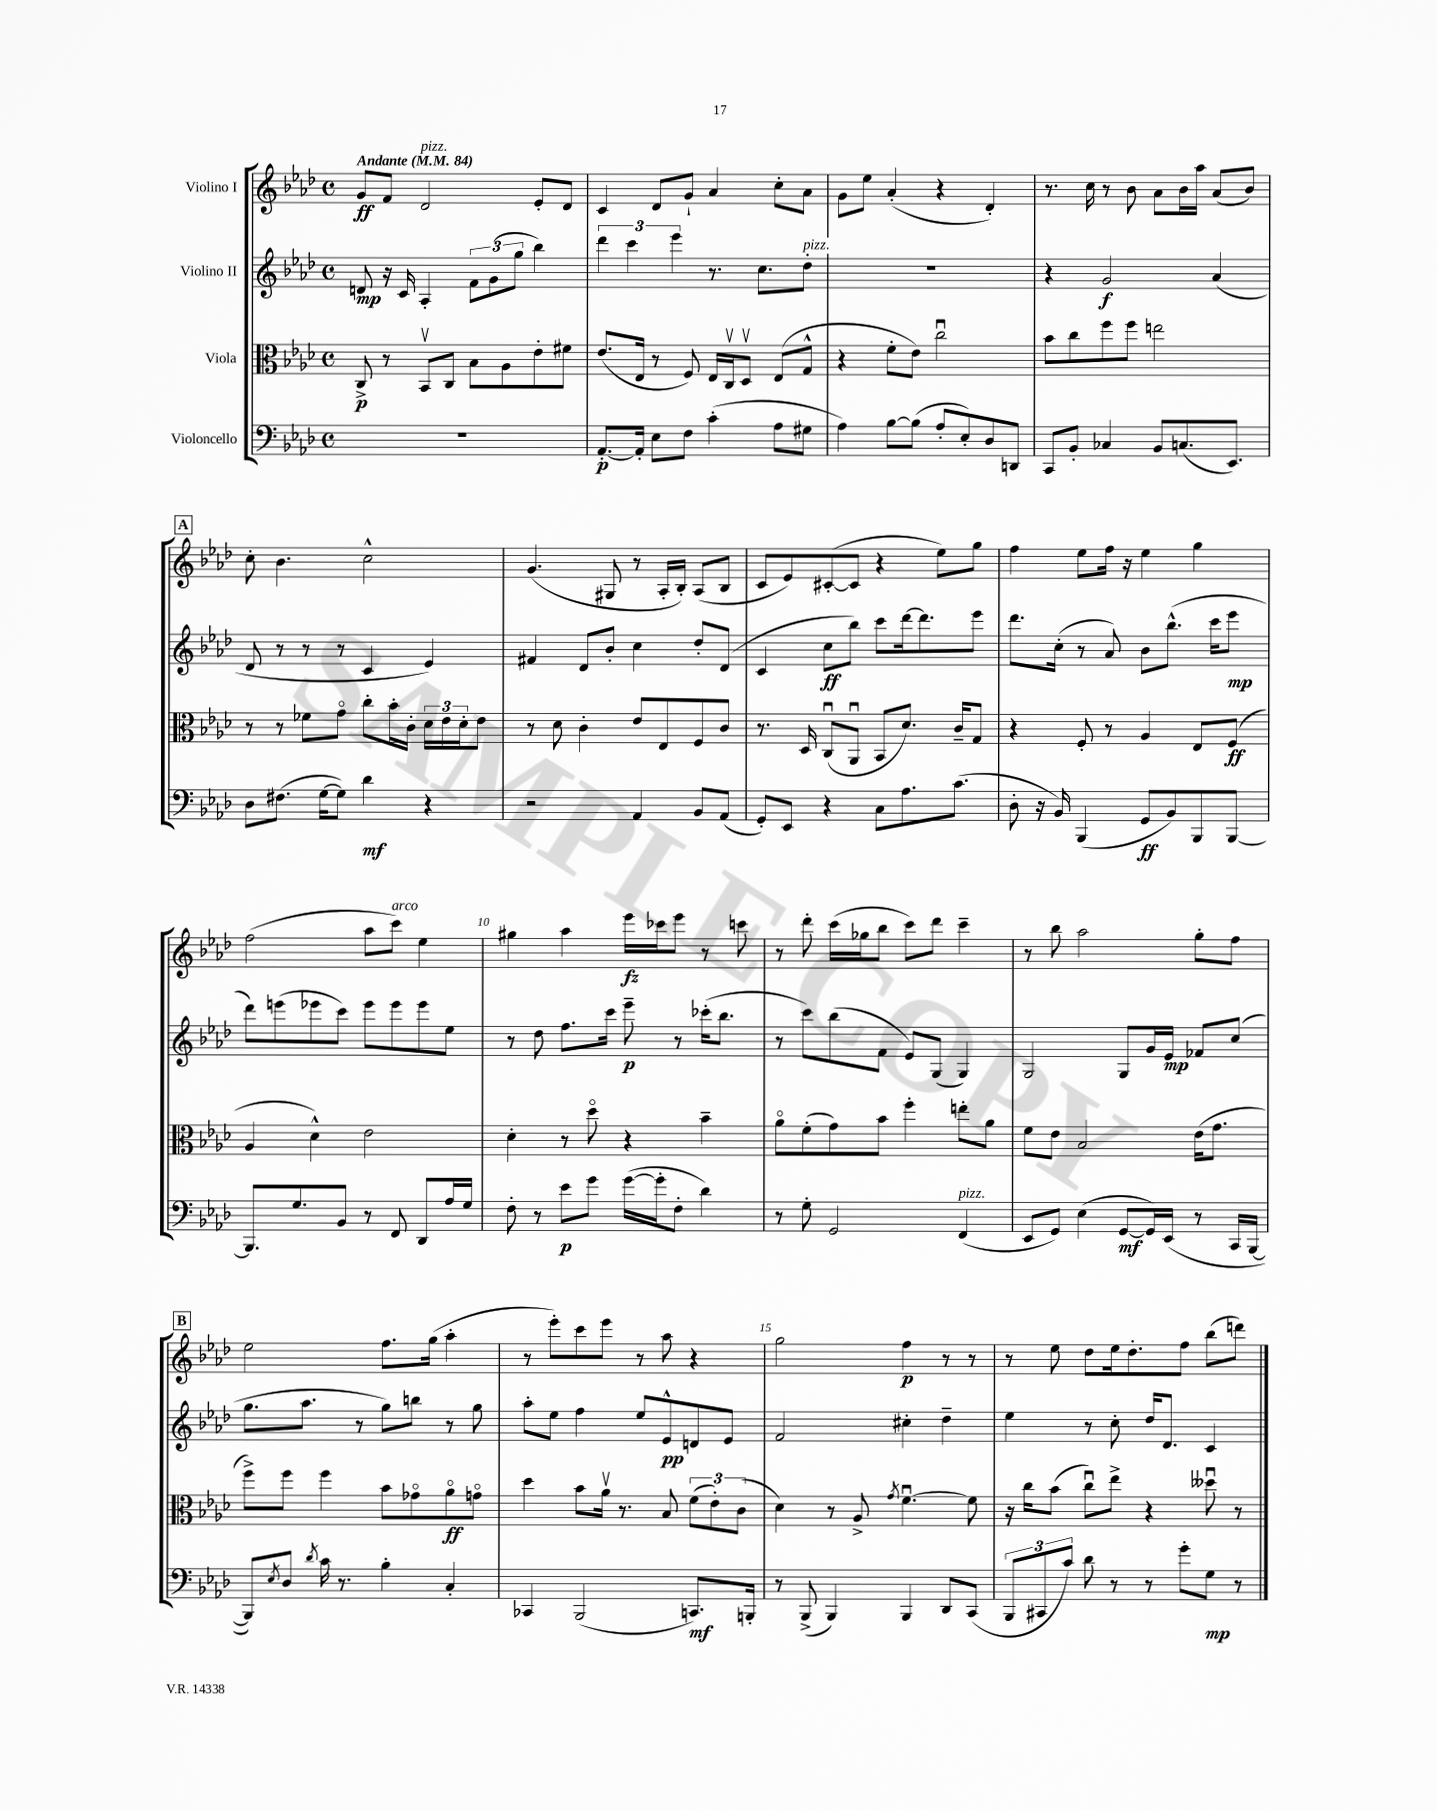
<<
\new StaffGroup <<
\new Staff = "s0" \with { instrumentName = "Violino I" } {
    \clef treble \key aes \major \defaultTimeSignature \time 4/4 \tempo "Andante" 4 = 84
    g'8\ff f'8 des'2^\markup { \italic "pizz." } ees'8-. des'8 |
    c'4 des'8 g'8-! aes'4 c''8-. aes'8 |
    g'8 ees''8 aes'4-.( r4 des'4-.) |
    r8. c''16 r8 bes'8 aes'8 bes'16 aes''16 aes'8( bes'8) |
    \mark \markup { \box "A" } c''8-. bes'4. c''2-^ |
    g'4.( gis8 r8 aes16-. bes16-.) aes8( bes8 |
    c'8 ees'8) cis'8~-.( cis'8 r4 ees''8) g''8 |
    f''4 ees''8 f''16 r16 ees''4 g''4 |
    f''2( aes''8 c'''8^\markup { \italic "arco" }) ees''4 |
    gis''4 aes''4 ees'''16\fz ces'''16 ees'''8 r8 c'''8 |
    r8 des'''8-. c'''16( ges''16 bes''8 c'''8) des'''8 c'''4-- |
    r8 bes''8 aes''2 g''8-. f''8 |
    \mark \markup { \box "B" } ees''2 f''8. g''16( aes''4-. |
    r8 ees'''8-.) c'''8 ees'''8 r8 aes''8 r4 |
    g''2 f''4\p r8 r8 |
    r8 ees''8 des''8 ees''16 des''8.-. f''8 bes''8( d'''8) \bar "|." |
}
\new Staff = "s1" \with { instrumentName = "Violino II" } {
    \clef treble \key aes \major \defaultTimeSignature \time 4/4
    d'8\mp r16 c'16 aes4-. \tuplet 3/2 { f'8 g'8( g''8 } bes''4) |
    \tuplet 3/2 { des'''4 c'''4 ees'''4 } r8. c''8. des''8-.^\markup { \italic "pizz." } |
    R1 |
    r4 g'2\f aes'4( |
    \mark \markup { \box "A" } des'8 r8 r8 r8 c'4 ees'4) |
    fis'4 des'8 bes'8-. c''4 des''8-. des'8( |
    c'4 c''8\ff bes''8) c'''8 des'''16~ des'''8. ees'''8 |
    des'''8. c''16-.( r8 aes'8) bes'8 bes''8.-^( c'''16 ees'''8\mp |
    des'''8) e'''8( ees'''8 c'''8) ees'''8 ees'''8 ees'''8 ees''8 |
    r8 des''8 f''8. c'''16 ees'''8--\p r8 ces'''16-.( bes''8. |
    r8 c'''8) bes''8( f'8 ees'8) g8( g4) |
    g2 g8 g'16 ees'16\mp fes'8 c''8( |
    \mark \markup { \box "B" } g''8. aes''8. r8 g''8) b''8 r8 g''8 |
    aes''8-. ees''8 f''4 ees''8 ees'8-^\pp d'8 ees'8 |
    f'2 cis''4-. des''4-- |
    ees''4 r8 c''8-. des''16 des'8. c'4 \bar "|." |
}
\new Staff = "s2" \with { instrumentName = "Viola" } {
    \clef alto \key aes \major \defaultTimeSignature \time 4/4
    c8->\p r8 bes,8\upbow c8 bes8 aes8 ees'8-. fis'8 |
    ees'8.( ees16 r8 f8) ees16 c16\upbow des8\upbow ees8( g8-^ |
    r4 f'8-. ees'8) c''2\downbow |
    bes'8 c''8 f''8 f''8 e''2 |
    \mark \markup { \box "A" } r8 r8 fes'8 g'8\flageolet c''8-. bes'16-. c'16-. \tuplet 3/2 { des'16 ees'16 des'16-. } ees'8 |
    r8 des'8 c'4-. ees'8 ees8 f8 c'8 |
    r8. des16 c8\downbow( aes,8\downbow bes,8 des'8.) c'16-- g8 |
    r4 f8-. r8 aes4 ees8 f8\ff( |
    aes4 des'4-^) ees'2 |
    des'4-. r8 des''8\flageolet r4 bes'4-- |
    aes'8\flageolet f'8-.( g'8) bes'8 f''4-. e''8-. aes'8 |
    f'8 ees'8 bes2 ees'16( g'8. |
    \mark \markup { \box "B" } f''8->) f''8 f''4 bes'8 ges'8\flageolet aes'8\flageolet\ff g'8\flageolet |
    des''4 bes'8 aes'16\upbow r8. bes8 \tuplet 3/2 { f'8( ees'8-.) c'8( } |
    des'4) r8 aes8-> \acciaccatura { g'8 } f'4.~\downbow f'8 |
    r16 c''16 bes'8( c''8\downbow) ees''8-> r4 deses''8\downbow r8 \bar "|." |
}
\new Staff = "s3" \with { instrumentName = "Violoncello" } {
    \clef bass \key aes \major \defaultTimeSignature \time 4/4
    R1 |
    aes,8.~-.\p aes,16-. ees8 f8 c'4-.( aes8 gis8 |
    aes4) bes8~ bes8( aes8-. ees8-.) des8 d,8 |
    c,8 bes,8-. ces4 bes,8 c8.( ees,8.) |
    \mark \markup { \box "A" } des8 fis8.( g16~ g8) des'4\mf r4 |
    r2 aes,4 bes,8 aes,8( |
    g,8-.) ees,8 r4 c8 aes8. c'8.( |
    des8-. r16 bes,16) bes,,4( g,8\ff bes,8) bes,,8 bes,,8~ |
    bes,,8. g8. bes,8 r8 f,8 des,8 aes16 g16 |
    f8-. r8 ees'8\p g'8 g'16~( g'16-. f8-. des'4) |
    r8 g8-. g,2 f,4^\markup { \italic "pizz." }( |
    ees,8 g,8) ees4( g,8~\mf g,16) ees,16( r8 c,16 bes,,16~ |
    \mark \markup { \box "B" } bes,,8) \acciaccatura { ees8 } des8 \acciaccatura { des'8 } c'16 r8. bes4-. c4-. |
    ces,4 bes,,2( c,8.\mf) b,,16-. |
    r8 bes,,8->( bes,,4) bes,,4 des,8 c,8( |
    \tuplet 3/2 { bes,,8 cis,8 c'8) } des'8 r8 r8 g'8-. g8\mp r8 \bar "|." |
}
>>
>>
\layout { \context { \Score \override BarNumber.break-visibility = ##(#f #t #t) barNumberVisibility = #(every-nth-bar-number-visible 5) } }
